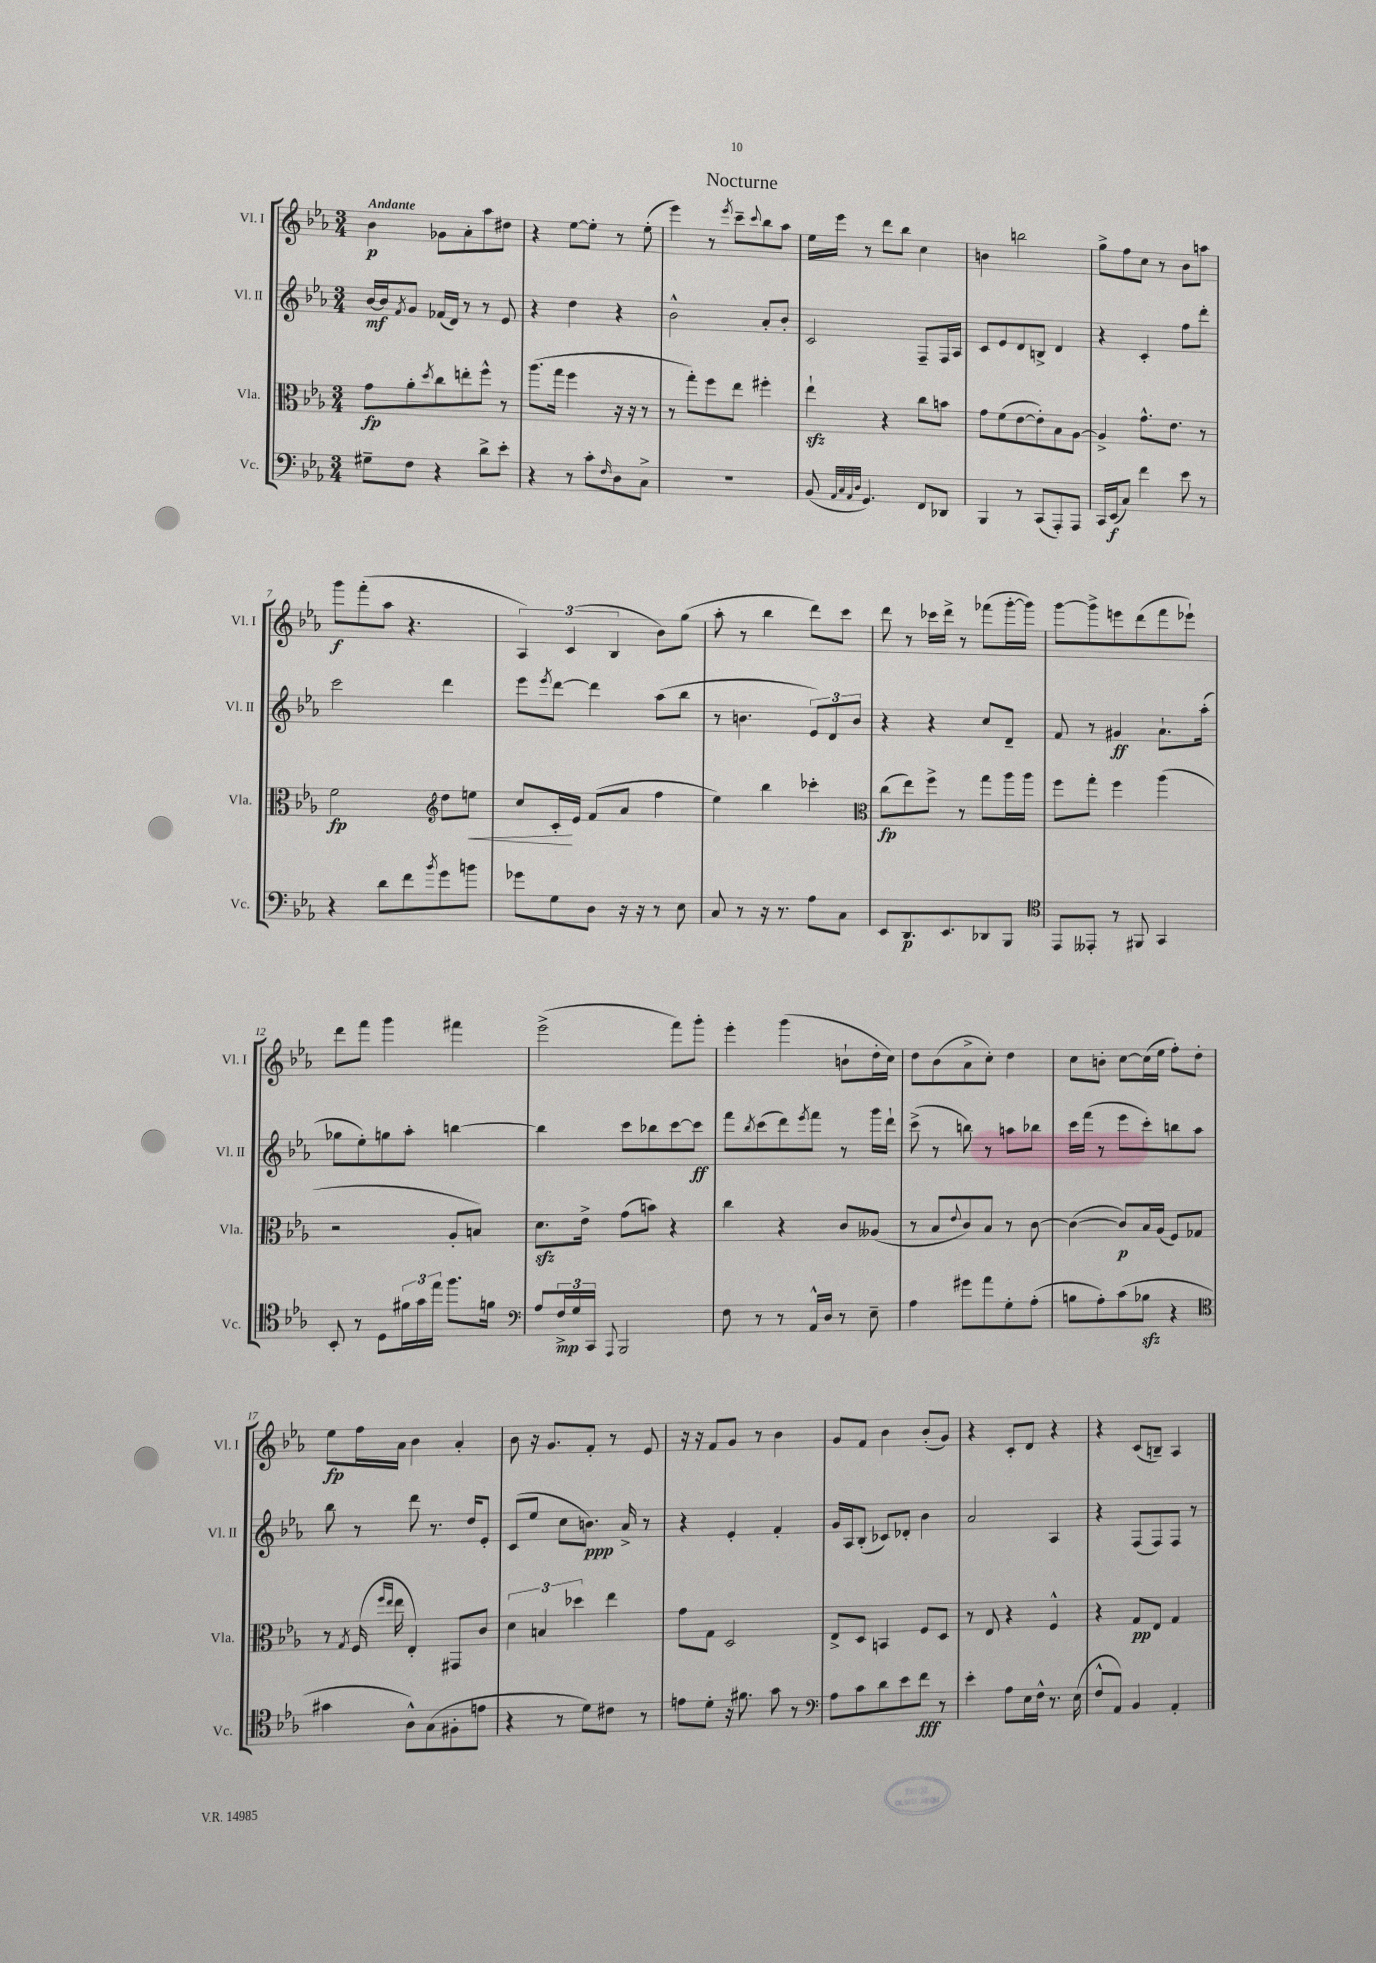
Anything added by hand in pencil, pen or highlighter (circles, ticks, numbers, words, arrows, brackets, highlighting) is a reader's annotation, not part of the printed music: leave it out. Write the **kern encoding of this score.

**kern	**dynam	**kern	**dynam	**kern	**dynam	**kern	**dynam
*part4	*part4	*part3	*part3	*part2	*part2	*part1	*part1
*staff4	*staff4	*staff3	*staff3	*staff2	*staff2	*staff1	*staff1
*I"Vc.	*	*I"Vla.	*	*I"Vl. II	*	*I"Vl. I	*
*I'Vc.	*	*I'Vla.	*	*I'Vl. II	*	*I'Vl. I	*
*clefF4	*	*clefC3	*	*clefG2	*	*clefG2	*
*k[b-e-a-]	*	*k[b-e-a-]	*	*k[b-e-a-]	*	*k[b-e-a-]	*
*M3/4	*	*M3/4	*	*M3/4	*	*M3/4	*
=1	=1	=1	=1	=1	=1	=1	=1
!	!	!	!	!	!	!LO:TX:a:B:t=Andante	!
8G#X~\L	.	8g\L	fp	[16b-/LL	mf	4b-\	p
.	.	.	.	16b-/J]	.	.	.
.	.	.	.	8qf/	.	.	.
8F\J	.	8a-'\	.	8g/J	.	.	.
.	.	8qdd/	.	.	.	.	.
4r	.	8cc\	.	(16f-X/LL	.	8g-X\L	.
.	.	.	.	16d/JJ)	.	.	.
.	.	8een'\	.	8r	.	8a-'\	.
8d^\L	.	8ff^^\J	.	8r	.	8aa-\	.
8e-'\J	.	8r	.	8e-/	.	8dd#X\J	.
=2	=2	=2	=2	=2	=2	=2	=2
4r	.	(8.aa-\L	.	4r	.	4r	.
.	.	16gg\Jk	.	.	.	.	.
8r	.	4ff\	.	4dd\	.	[8ee-\L	.
8c'\L	.	.	.	.	.	8ee-'\J]	.
16qqF/	.	.	.	.	.	.	.
8D\	.	16r	.	4r	.	8r	.
.	.	16r	.	.	.	.	.
8C^\J	.	8r	.	.	.	(8ee-'\	.
=3	=3	=3	=3	=3	=3	=3	=3
2.r	.	8r	.	2b-^^\	.	4eee-\)	.
.	.	8gg'\L)	.	.	.	.	.
.	.	8ff\	.	.	.	8r	.
.	.	.	.	.	.	8qeee-/	.
.	.	8ee-\J	.	.	.	8ccc~\L	.
.	.	.	.	.	.	8qqccc/	.
.	.	4ff#X'\	.	8a-'/L	.	8bb-\	.
.	.	.	.	8b-'/J	.	8aa-\J	.
=4	=4	=4	=4	=4	=4	=4	=4
(8BB-/	.	4ee-zz`\	.	2c/	.	16ee-\LL	.
.	.	.	.	.	.	16eee-\JJ	.
32qqAA-/LLL	.	.	.	.	.	.	.
32qqC/	.	.	.	.	.	.	.
32qqAA-/	.	.	.	.	.	.	.
32qqD/JJJ	.	.	.	.	.	.	.
4.GG/)	.	.	.	.	.	8r	.
.	.	4r	.	.	.	8ddd\L	.
.	.	.	.	.	.	8bb-\J	.
8FF/L	.	8cc\L	.	8F~/L	.	4cc\	.
8DD-X/J	.	8bn\J	.	16F/L	.	.	.
.	.	.	.	16A-/JJ	.	.	.
=5	=5	=5	=5	=5	=5	=5	=5
4BBB-/	.	8g\L	.	8c/L	.	4bn\	.
.	.	(8f\	.	8e-/	.	.	.
8r	.	[8e-\	.	8d/	.	2bbn\	.
(8CC/L	.	8e-'\])	.	8Bn^/J	.	.	.
8AAA-'/)	.	8B-\	.	4d/	.	.	.
8AAA-/J	.	[8A-\J	.	.	.	.	.
=6	=6	=6	=6	=6	=6	=6	=6
16CC/LL	.	4A-^/]	.	4r	.	8gg^\L	.
(16EE-/J	f	.	.	.	.	.	.
8C/J)	.	.	.	.	.	8ff\	.
4f\	.	8.g^^\L	.	4c'/	.	8cc\J	.
.	.	.	.	.	.	8r	.
.	.	8.e-\J	.	.	.	.	.
8e-\	.	.	.	8ff\L	.	8b-\L	.
8r	.	8r	.	8ddd'\J	.	8aan\J	.
!!LO:LB:g=z
=7	=7	=7	=7	=7	=7	=7	=7
4r	.	2f\	fp	2ccc\	.	8ggg\L	f
.	.	.	.	.	.	(8fff'\	.
8d\L	.	.	.	.	.	8aa-\J	.
8f\	.	.	.	.	.	4.r	.
8qb-/	.	.	.	.	.	.	.
*	*	*clefG2	*	*	*	*	*
8g\	.	8dd\L	.	4ddd\	.	.	.
!	!	!	!LO:HP:b	!	!	!	!
8bn\J	.	8een\J	<	.	.	.	.
=8	=8	=8	=8	=8	=8	=8	=8
8g-X\L	.	8cc/L	.	8eee-\L	.	6A-/)	.
.	.	.	.	8qeee-/	.	.	.
8G\	.	16c'/L	.	[8ddd\J	.	.	.
.	.	.	.	.	.	(6c/	.
.	.	16e-/JJ	[	.	.	.	.
8D\J	.	(8f/L	.	4ddd\]	.	.	.
.	.	.	.	.	.	6B-/	.
16r	.	8a-/J	.	.	.	.	.
16r	.	.	.	.	.	.	.
8r	.	4ff\	.	(8aa-\L	.	8b-\L)	.
8E-\	.	.	.	8bb-\J	.	(8gg\J	.
=9	=9	=9	=9	=9	=9	=9	=9
8C/	.	4ee-\)	.	8r	.	8aa-'\	.
8r	.	.	.	4.bn\	.	8r	.
16r	.	4bb-\	.	.	.	4bb-\	.
8.r	.	.	.	.	.	.	.
8A-\L	.	4ccc-X'\	.	12e-/L)	.	8ddd\L)	.
.	.	.	.	12d/	.	.	.
8C\J	.	.	.	.	.	8ccc\J	.
.	.	.	.	12b/J	.	.	.
=10	=10	=10	=10	=10	=10	=10	=10
*	*	*clefC3	*	*	*	*	*
8EE-/L	.	(8cc\L	fp	4r	.	8ddd\	.
8.DD/	p	8ee-\)	.	.	.	8r	.
.	.	8ff^\J	.	4r	.	16ccc-X\LL	.
8.EE-/	.	.	.	.	.	16ddd^\JJ	.
.	.	8r	.	.	.	8r	.
8DD-X/	.	8gg\L	.	8cc/L	.	(8fff-X\L	.
8BBB-/J	.	16aa-\L	.	8d~/J	.	[16ggg'\L	.
.	.	16aa-\JJ	.	.	.	16ggg\JJ])	.
=11	=11	=11	=11	=11	=11	=11	=11
*clefC4	*	*	*	*	*	*	*
8EE-/L	.	8ff\L	.	8f/	.	[8ggg\L	.
8EE--X'/J	.	8gg'\J	.	8r	.	8ggg^\]	.
8r	.	4ff\	.	4g#X/	ff	8eeen\	.
8FF#X/	.	.	.	.	.	(8ddd\	.
4GG/	.	(4aa-\	.	8.a-`\L	.	8fff\	.
.	.	.	.	.	.	8eee-X`\J)	.
.	.	.	.	(16aa-'\Jk	.	.	.
!!LO:LB:g=z
=12	=12	=12	=12	=12	=12	=12	=12
8BB-'/	.	2r	.	8gg-X\L	.	8ddd\L	.
8r	.	.	.	8ee-'\)	.	8fff\J	.
8D\L	.	.	.	8ggn\	.	4ggg\	.
24f#X\L	.	.	.	8aa-'\J	.	.	.
24g\	.	.	.	.	.	.	.
24ee-\JJ	.	.	.	.	.	.	.
8.ff\L	.	8A-'/L	.	[4bbn\	.	4fff#X\	.
.	.	8Bn/J)	.	.	.	.	.
16fn\Jk	.	.	.	.	.	.	.
=13	=13	=13	=13	=13	=13	=13	=13
*clefF4	*	*	*	*	*	*	*
8A-/L	.	8.dzz\L	.	4bb\]	.	(2eee-^\	.
24F^/L	mp	.	.	.	.	.	.
24G/	.	.	.	.	.	.	.
.	.	16e-^\Jk	.	.	.	.	.
24CC/JJ	.	.	.	.	.	.	.
8qqAAA-/	.	.	.	.	.	.	.
2BBB-/	.	(8g\L	.	8ccc\L	.	.	.
.	.	8bn\J)	.	8bb-X\	.	.	.
.	.	4r	.	[8ccc\	.	8fff\L)	.
.	.	.	.	8ccc\J]	ff	8ggg'\J	.
=14	=14	=14	=14	=14	=14	=14	=14
8F\	.	4cc\	.	8fff\L	.	4eee-'\	.
.	.	.	.	8qbb-/	.	.	.
8r	.	.	.	(8ccc\	.	.	.
8r	.	4r	.	8ddd\)	.	(4ggg\	.
.	.	.	.	8qeee-/	.	.	.
16AA-^^/LL	.	.	.	8fff\J	.	.	.
16D/JJ	.	.	.	.	.	.	.
8r	.	8c/L	.	8r	.	8bn`\L	.
8E-~\	.	(8A--X/J	.	16ggg\LL	.	16dd'\L	.
.	.	.	.	16ddd`\JJ	.	16cc\JJ)	.
=15	=15	=15	=15	=15	=15	=15	=15
4A-\	.	8r	.	(8ccc^\	.	8dd\L	.
.	.	8B-/L	.	8r	.	(8b-\	.
.	.	8qqe-/	.	.	.	.	.
8g#X\L	.	8c/)	.	8bbn\)	.	8a-^\	.
8a-\	.	8B-/J	.	8r	.	8cc'\J)	.
8G'\	.	8r	.	8aan\L	.	4dd\	.
(8A-'\J	.	[8c\	.	8bb-X\J	.	.	.
=16	=16	=16	=16	=16	=16	=16	=16
8Bn\L	.	(4c\_	.	16ccc\LL	.	8cc\L	.
.	.	.	.	(16fff\JJ	.	.	.
8A-'\)	.	.	.	8r	.	8bn'\J	.
(8c\	.	8c/L])	p	8eee-\L	.	[8cc\L	.
8B-Xzz\J	.	16B-/L	.	8ccc'\)	.	(16cc\L]	.
.	.	(16A-/JJ	.	.	.	16ee-\JJ	.
4r	.	8F/L)	.	8bbn\	.	8ff'\L)	.
.	.	8G-X/J	.	8aa-\J	.	8dd'\J	.
!!LO:LB:g=z
=17	=17	=17	=17	=17	=17	=17	=17
*clefC4	*	*	*	*	*	*	*
4g#X\	.	8r	.	8bb-\	.	8ee-\L	fp
.	.	8qG/	.	.	.	.	.
.	.	(16F/	.	8r	.	16ff\L	.
.	.	16qqff/LL	.	.	.	.	.
.	.	16qqee-/JJ	.	.	.	.	.
.	.	16ee-\	.	.	.	16a-\JJ	.
8A-^^\L)	.	4E-'/)	.	8ddd\	.	4b-\	.
(8G\	.	.	.	8.r	.	.	.
8F#X'\	.	8GG#X/L	.	.	.	4a-'/	.
.	.	.	.	16dd/KL	.	.	.
8en\J	.	8c/J	.	8e-'/J	.	.	.
=18	=18	=18	=18	=18	=18	=18	=18
4r	.	6d\	.	(8c/L	.	8b-\	.
.	.	.	.	8ee-/J	.	16r	.
.	.	6Bn/	.	.	.	.	.
.	.	.	.	.	.	8.g/L	.
8r	.	.	.	8cc\L	.	.	.
.	.	6dd-X\	.	.	.	.	.
8d\L)	.	.	.	8.bn\J)	ppp	8f'/J	.
8c#X\J	.	4ee-\	.	.	.	8r	.
.	.	.	.	16a-^/	.	.	.
8r	.	.	.	8r	.	8e-/	.
=19	=19	=19	=19	=19	=19	=19	=19
8en\L	.	8g\L	.	4r	.	16r	.
.	.	.	.	.	.	16r	.
8d'\J	.	8G\J	.	.	.	8f/L	.
16r	.	2D/	.	4e-'/	.	8g/J	.
8.f#X\	.	.	.	.	.	.	.
.	.	.	.	.	.	8r	.
8g\	.	.	.	4f'/	.	4b-\	.
8r	.	.	.	.	.	.	.
=20	=20	=20	=20	=20	=20	=20	=20
*clefF4	*	*	*	*	*	*	*
8A-\L	.	8E-^/L	.	16g/LL	.	8g/L	.
.	.	.	.	16A-/J	.	.	.
8c\	.	8D/J	.	(8B-'/J	.	8f/J	.
8d\	.	4BBn/	.	8c-X/L)	.	4b-\	.
8e-\	.	.	.	8d-X'/J	.	.	.
8f\J	fff	8F/L	.	4b-\	.	(8b-'/L	.
8r	.	8D/J	.	.	.	8g/J)	.
=21	=21	=21	=21	=21	=21	=21	=21
4e-'\	.	8r	.	2a-/	.	4r	.
.	.	8E-/	.	.	.	.	.
8A-\L	.	4r	.	.	.	8c'/L	.
16E-\L	.	.	.	.	.	8d/J	.
16F^^\JJ	.	.	.	.	.	.	.
8.r	.	4F^^/	.	4A-/	.	4r	.
(16E-\	.	.	.	.	.	.	.
=22	=22	=22	=22	=22	=22	=22	=22
8F^^/L	.	4r	.	4r	.	4r	.
8AA-/J)	.	.	.	.	.	.	.
4BB-/	.	8G/L	pp	(8F/L	.	(8c/L	.
.	.	8E-/J	.	8F/)	.	8Bn~/J)	.
4AA-'/	.	4G/	.	8F/J	.	4A-/	.
.	.	.	.	8r	.	.	.
==	==	==	==	==	==	==	==
*-	*-	*-	*-	*-	*-	*-	*-
